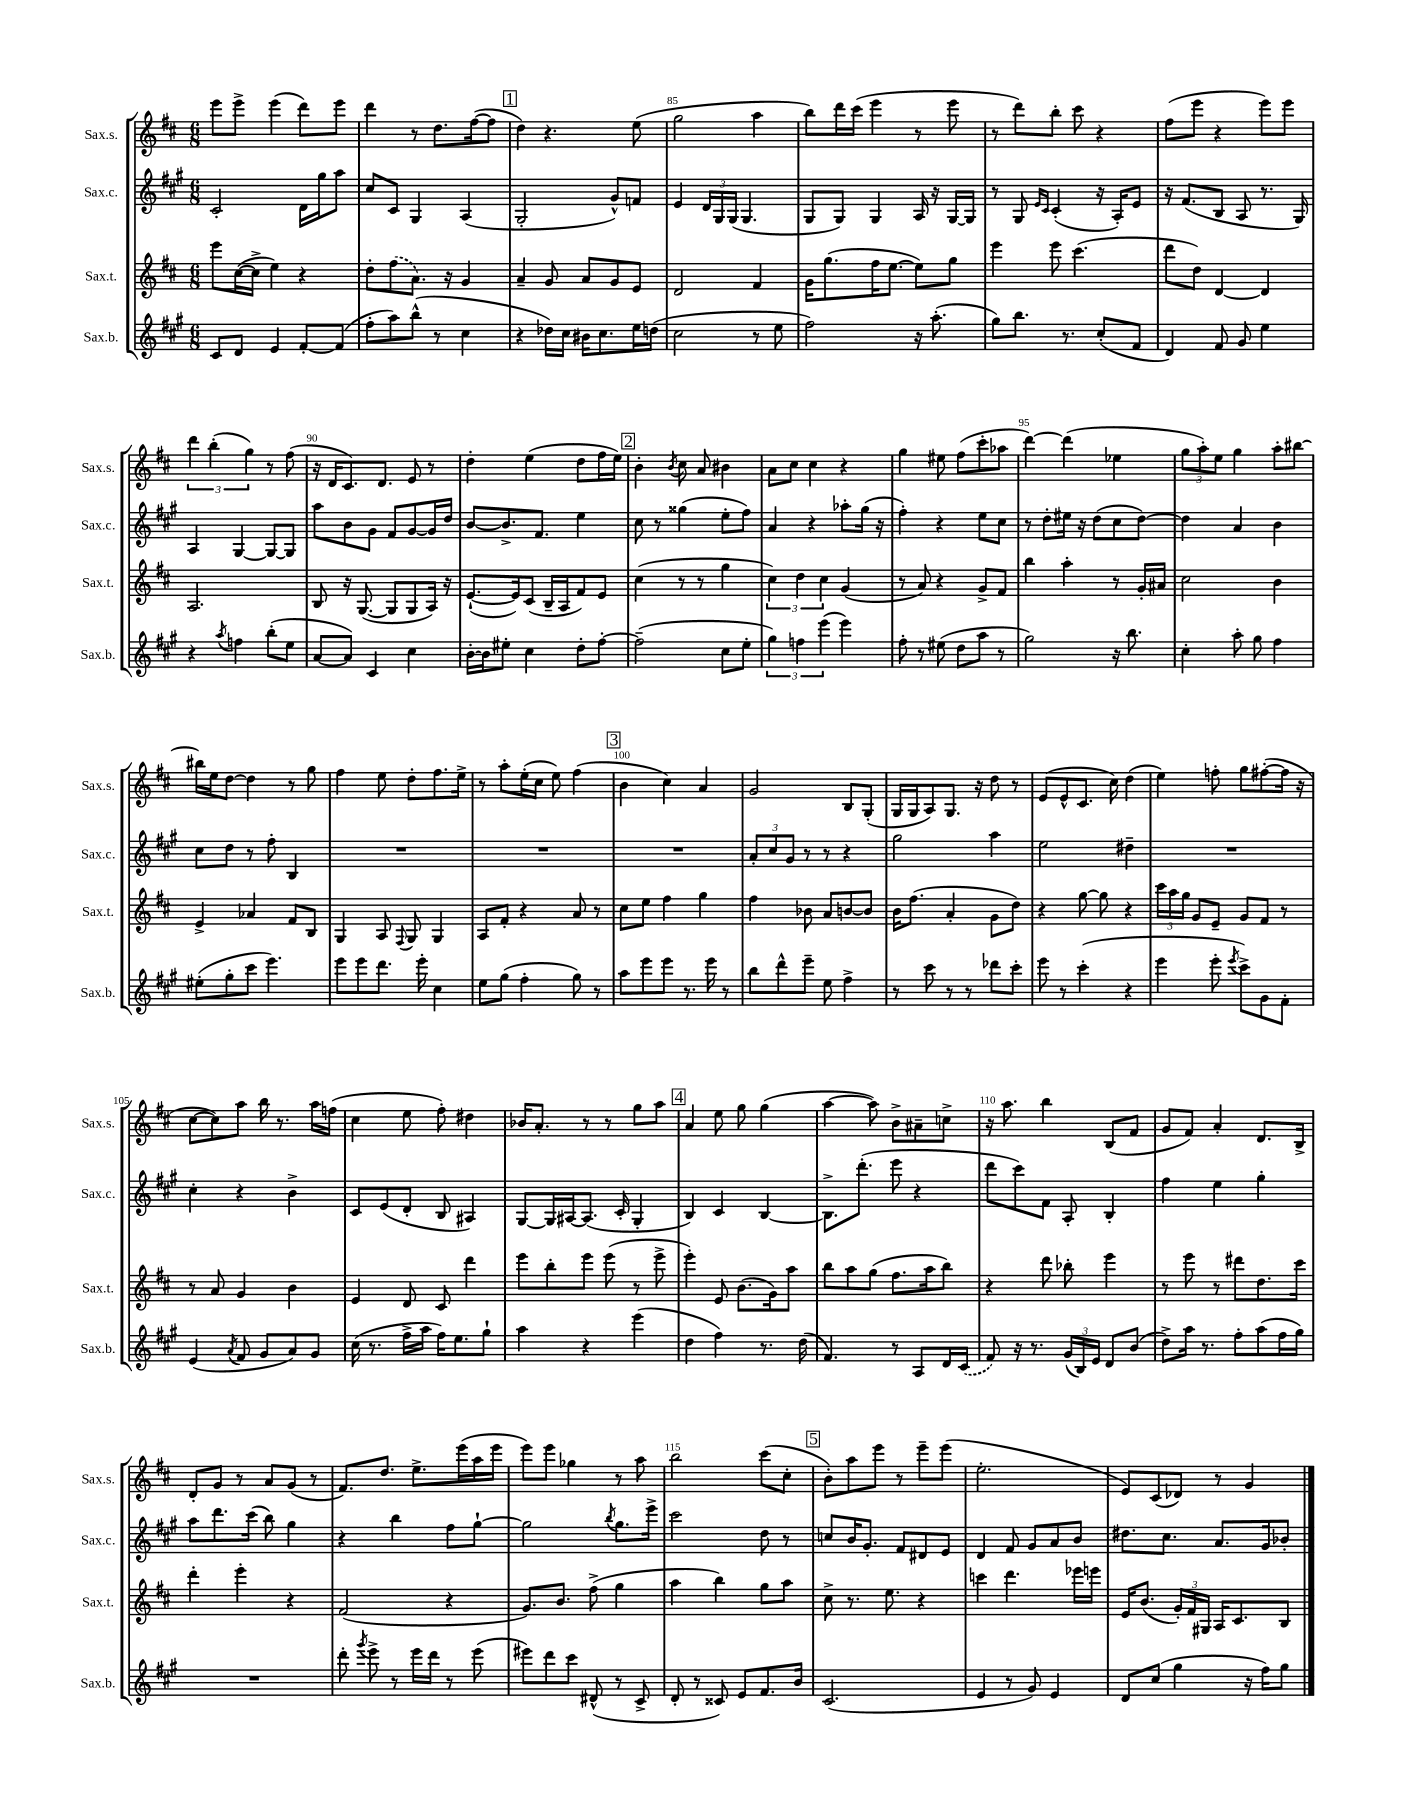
<<
\new StaffGroup <<
\new Staff = "s0" \with { instrumentName = "Sax.s." shortInstrumentName = "Sax.s." } {
    \clef treble \key d \major \numericTimeSignature \time 6/8
    \autoBeamOff e'''8[ e'''8]-> e'''4( d'''8[) e'''8] |
    d'''4 r8 d''8.[ fis''16~( fis''8] |
    \mark \markup { \box "1" } d''4) r4. e''8( |
    g''2 a''4 |
    b''8[) d'''16 cis'''16]( e'''4 r8 e'''8 |
    r8 d'''8[) b''8]-. cis'''8 r4 |
    fis''8[( e'''8] r4 e'''8[) e'''8] |
    \tuplet 3/2 { d'''4 b''4-.( g''4) } r8 fis''8( |
    r16 d'16[ cis'8.) d'8.] e'8 r8 |
    d''4-. e''4( d''8[ fis''16 e''16]) |
    \mark \markup { \box "2" } b'4-. \acciaccatura { b'8 } cis''8 a'8 bis'4 |
    a'8[ cis''8] cis''4 r4 |
    g''4 eis''8 fis''8[( cis'''8-. aes''8] |
    d'''4~) d'''4( ees''4 |
    \tuplet 3/2 { g''8[ a''8-.) e''8] } g''4 a''8[-. bis''8]~ |
    bis''16[ e''16 d''8]~ d''4 r8 g''8 |
    fis''4 e''8 d''8[-. fis''8. e''16]-> |
    r8 a''8[-. e''16-.( cis''16] e''8) fis''4( |
    \mark \markup { \box "3" } b'4 cis''4) a'4 |
    g'2 b8[ g8]-.( |
    g16[ g16 a8) g8.] r16 d''8 r8 |
    e'8[( e'8-^ cis'8.] cis''16) d''4( |
    e''4) f''8-. g''8[ fis''8~-.( fis''16] r16 |
    cis''8[~ cis''8) a''8] b''16 r8. a''16[ f''16]( |
    cis''4 e''8 fis''8-.) dis''4 |
    bes'16[ a'8.]-. r8 r8 g''8[ a''8] |
    \mark \markup { \box "4" } a'4 e''8 g''8 g''4( |
    a''4~ a''8) b'8[-> ais'8-- c''8]-> |
    r16 a''8. b''4 b8[( fis'8] |
    g'8[ fis'8]) a'4-. d'8.[ b16]-> |
    d'8[-. g'8] r8 a'8[ g'8]( r8 |
    fis'8.[) d''8.] e''8.[-> e'''16( a''16 e'''16] |
    e'''8[) e'''8] ges''4 r8 a''8 |
    b''2 cis'''8[( cis''8]-. |
    \mark \markup { \box "5" } b'8[-.) a''8 e'''8] r8 e'''8[-- e'''8]( |
    e''2.-. |
    e'8[) cis'8( des'8]) r8 g'4 \bar "|." |
}
\new Staff = "s1" \with { instrumentName = "Sax.c." shortInstrumentName = "Sax.c." } {
    \clef treble \key a \major \numericTimeSignature \time 6/8
    \autoBeamOff cis'2-. d'16[ gis''16 a''8] |
    cis''8[ cis'8] gis4 a4( |
    \mark \markup { \box "1" } gis2-. gis'8[-^) f'8] |
    e'4 \tuplet 3/2 { d'16[ gis16 gis16]( } gis4. |
    gis8[ gis8]) gis4 a16 r16 gis16[~ gis16] |
    r8 gis8 \grace { e'16[ cis'16] } cis'4-.( r16 a16[-.) e'8] |
    r16 fis'8.[( b8] a8 r8. gis16) |
    a4 gis4~ gis8[~ gis8] |
    a''8[ b'8 gis'8] fis'8[ gis'8~ gis'16 d''16] |
    b'8[~ b'8.-> fis'8.] e''4 |
    \mark \markup { \box "2" } cis''8 r8 gisis''4( e''8[-. fis''8]) |
    a'4 r4 aes''8[-. gis''16]( r16 |
    fis''4-.) r4 e''8[ cis''8] |
    r8 d''8[-. eis''16] r16 d''8[( cis''8 d''8]~) |
    d''4 a'4 b'4 |
    cis''8[ d''8] r8 fis''8-. b4 |
    R2. |
    R2. |
    \mark \markup { \box "3" } R2. |
    \tuplet 3/2 { a'8[-. cis''8 gis'8] } r8 r8 r4 |
    gis''2 a''4 |
    e''2 dis''4-- |
    R2. |
    cis''4-. r4 b'4-> |
    cis'8[ e'8( d'8]-. b8 ais4) |
    gis8[~ gis16 ais16~ ais8.]( cis'16-. gis4-. |
    \mark \markup { \box "4" } b4) cis'4 b4~ |
    b8.[-> d'''8.]-.( e'''8 r4 |
    d'''8[ cis'''8) fis'8] a8-. b4-. |
    fis''4 e''4 gis''4-. |
    a''8[ d'''8. cis'''16]( b''8) gis''4 |
    r4 b''4 fis''8[ gis''8]~-! |
    gis''2 \acciaccatura { b''8 } gis''8.[ e'''16]-> |
    cis'''2 d''8 r8 |
    \mark \markup { \box "5" } c''8[ b'16 gis'8.]-. fis'8[ dis'8 e'8] |
    d'4 fis'8 gis'8[ a'8 b'8] |
    dis''8.[ cis''8.] a'8.[ gis'16 bes'8]-. \bar "|." |
}
\new Staff = "s2" \with { instrumentName = "Sax.t." shortInstrumentName = "Sax.t." } {
    \clef treble \key d \major \numericTimeSignature \time 6/8
    \autoBeamOff e'''8[ cis''16~( cis''16]-> e''4) r4 |
    d''8[-. \once \slurDashed fis''8( a'8.]) r16 g'4 |
    \mark \markup { \box "1" } a'4-- g'8 a'8[ g'8 e'8] |
    d'2 fis'4 |
    g'16[ g''8.( fis''16 e''8.]~ e''8[) g''8] |
    e'''4 e'''8 cis'''4.( |
    d'''8[ d''8]) d'4~ d'4 |
    a2. |
    b8 r16 g8.~( g8[ g8 a16]) r16 |
    e'8.[~-!( e'16) cis'8]( b16[-- a16 fis'8) e'8] |
    \mark \markup { \box "2" } cis''4( r8 r8 g''4 |
    \tuplet 3/2 { cis''4) d''4 cis''4 } g'4( |
    r8 a'8) r4 g'8[-> fis'8] |
    b''4 a''4-. r8 g'16[-. ais'16] |
    cis''2 b'4 |
    e'4-> aes'4 fis'8[ b8] |
    g4 a8 \appoggiatura { fis8 } g8 g4 |
    a8[ fis'8]-. r4 a'8 r8 |
    \mark \markup { \box "3" } cis''8[ e''8] fis''4 g''4 |
    fis''4 bes'8 a'8[ b'8~ b'8] |
    b'16[ fis''8.]( a'4-. g'8[ d''8]) |
    r4 g''8~ g''8 r4 |
    \tuplet 3/2 { cis'''16[ a''16 g''16] } g'8[ e'8]-- g'8[ fis'8] r8 |
    r8 a'8 g'4 b'4 |
    e'4 d'8 cis'8 d'''4 |
    e'''8[ b''8-. e'''8] e'''8( r8 e'''8-> |
    \mark \markup { \box "4" } e'''4-.) e'8 b'8.[( g'16) a''8] |
    b''8[ a''8 g''8]( fis''8.[ a''16 b''8]) |
    r4 d'''8 bes''8-. e'''4 |
    r8 e'''8 r8 dis'''8[ d''8. cis'''16] |
    d'''4-. e'''4-. r4 |
    fis'2( r4 |
    g'8.[) b'8.] fis''8->( g''4 |
    a''4 b''4) g''8[ a''8] |
    \mark \markup { \box "5" } cis''8-> r8. e''8. r4 |
    c'''4 d'''4. ees'''16[ e'''16] |
    e'16[ b'8.]( \tuplet 3/2 { g'16[-.) fis'16 gis16] } a16[ cis'8. b8] \bar "|." |
}
\new Staff = "s3" \with { instrumentName = "Sax.b." shortInstrumentName = "Sax.b." } {
    \clef treble \key a \major \numericTimeSignature \time 6/8
    \autoBeamOff cis'8[ d'8] e'4 fis'8[~-. fis'8]( |
    fis''8[-. a''8) b''8]-^( r8 cis''4 |
    \mark \markup { \box "1" } r4 des''16[) cis''16] bis'16[ cis''8. e''16 d''16]( |
    cis''2 r8 e''8 |
    fis''2) r16 a''8.-.( |
    gis''8[) b''8.] r8. cis''8[-.( fis'8] |
    d'4) fis'8 gis'8 e''4 |
    r4 \acciaccatura { a''8 } f''4 b''8[-.( e''8] |
    a'8[~ a'8]) cis'4 cis''4 |
    b'16[~-. b'16 eis''8]-. cis''4 d''8[-. fis''8]~-. |
    \mark \markup { \box "2" } fis''2--( cis''8[ e''8]-. |
    \tuplet 3/2 { gis''4) f''4 e'''4( } e'''4) |
    fis''8-. r8 eis''8( d''8[ a''8] r8 |
    gis''2) r16 b''8. |
    cis''4-. a''8-. gis''8 fis''4 |
    eis''8[-.( gis''8-. cis'''8] e'''4.) |
    e'''8[ e'''8 d'''8.] e'''16-. cis''4 |
    e''8[ gis''8]( fis''4-. gis''8) r8 |
    \mark \markup { \box "3" } a''8[ e'''8 e'''8] r8. e'''16 r8 |
    b''8[ d'''8-^ e'''8]-- e''8 fis''4-> |
    r8 cis'''8 r8 r8 des'''8[ cis'''8]-. |
    e'''8 r8 cis'''4-.( r4 |
    e'''4 e'''8-. \acciaccatura { e'''8 } cis'''8[->) gis'8 fis'8]-. |
    e'4( \acciaccatura { a'8 } fis'8 gis'8[ a'8) gis'8] |
    cis''16( r8. fis''16[-> a''16] fis''16[) e''8. gis''8]-! |
    a''4 r4 e'''4( |
    \mark \markup { \box "4" } d''4 fis''4) r8. d''16( |
    fis'4.) r8 a8[ d'16 \once \slurDashed cis'16]( |
    fis'8) r16 r8. \tuplet 3/2 { gis'16[( b16) e'16] } d'8[ b'8]( |
    d''8[->) a''16] r8. fis''8[-. a''8( fis''16 gis''16]) |
    R2. |
    d'''8-. \acciaccatura { gis'''8 } e'''8-> r8 e'''16[ d'''16] r8 e'''8( |
    eis'''8[) d'''8 cis'''8] dis'8-^( r8 cis'8-> |
    d'8-. r8 cisis'8) e'8[ fis'8. b'16] |
    \mark \markup { \box "5" } cis'2.( |
    e'4 r8 gis'8) e'4 |
    d'8[ cis''8]( gis''4 r16 fis''16[) gis''8] \bar "|." |
}
>>
>>
\layout { \context { \Score currentBarNumber = #82 \override BarNumber.break-visibility = ##(#f #t #t) barNumberVisibility = #(every-nth-bar-number-visible 5) } }
